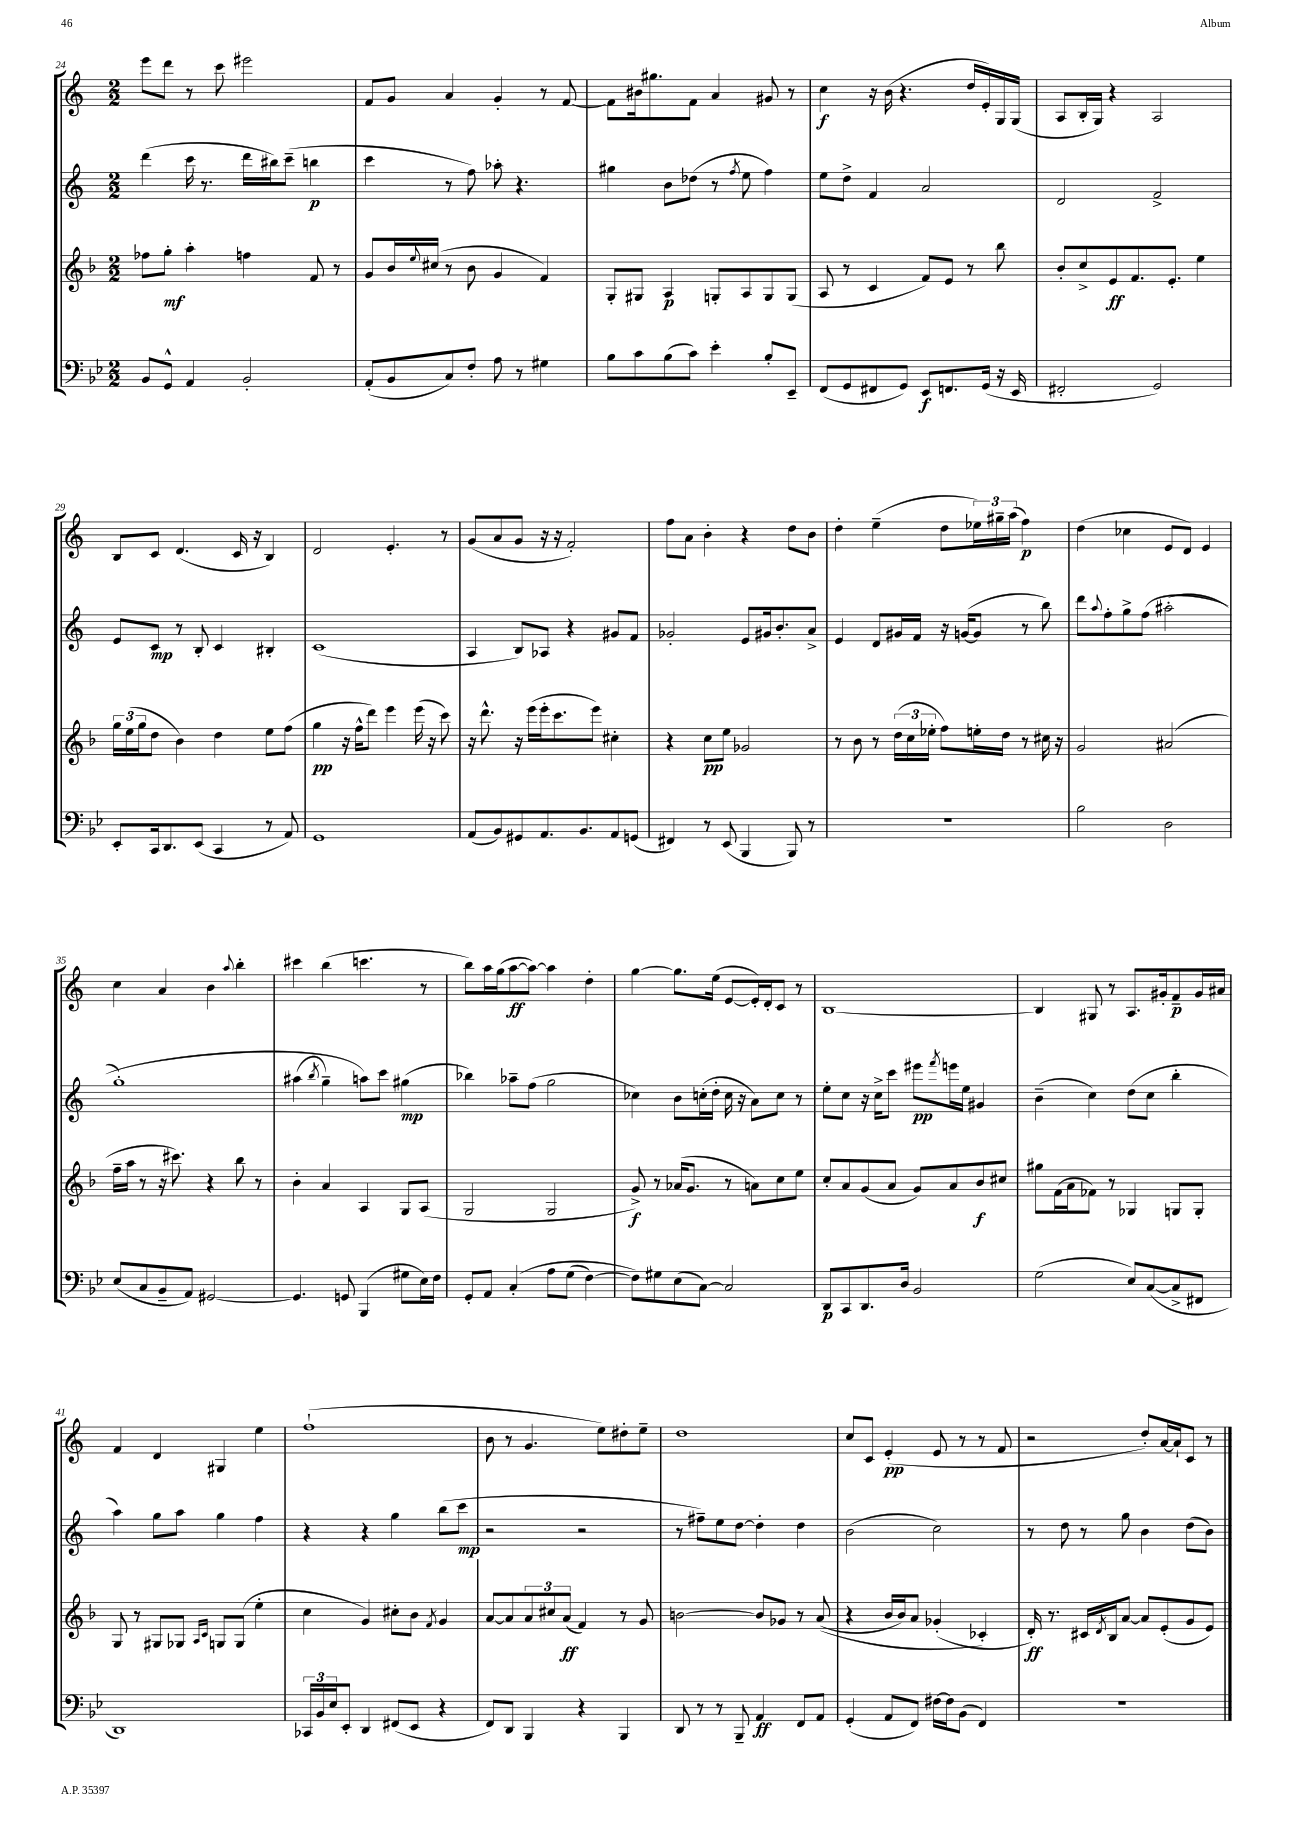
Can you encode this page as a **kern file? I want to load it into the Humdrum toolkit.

**kern	**kern	**kern	**kern
*staff4	*staff3	*staff2	*staff1
*clefF4	*clefG2	*clefG2	*clefG2
*k[b-e-]	*k[b-]	*k[]	*k[]
*M2/2	*M2/2	*M2/2	*M2/2
8BB-/L	8ff-\L	(4ddd\	8eee\L
8GG^^/J	8gg'\J	.	8ddd\J
4AA/	4aa'\	16ccc\	8r
.	.	8.r	.
.	.	.	8ccc\
2BB-'/	4ff\	16ddd\LL	2eee#\
.	.	16bb#\J)	.
.	.	(8ccc~\J	.
.	8f/	4bb\	.
.	8r	.	.
=	=	=	=
(8AA'/L	8g/L	4ccc\	8f/L
8BB-/	16b-/L	.	8g/J
.	8qqee/	.	.
.	(16cc#/JJ	.	.
8C/)	8r	8r	4a/
8F'/J	8b-\	8ff\)	.
8A\	4g/	8aa-'\	4g'/
8r	.	4.r	.
4G#\	4f/)	.	8r
.	.	.	[8f/
=	=	=	=
8B-\L	8G'/L	4gg#\	8f\]L
8c\	8G#/J	.	16b#\k
.	.	.	8.gg#\
(8B-\	4A/	8b\L	.
8c\J)	.	(8dd-\J	8f\J
4e-'\	8G'/L	8r	4a/
.	.	8qff/	.
.	8A/	8ee\	.
8B-'/L	8G/	4ff\)	8g#/
8EE-~/J	(8G/J	.	8r
=	=	=	=
(8FF/L	8A/	8ee\L	4cc\
8GG/	8r	8dd^\J	.
8FF#/	4c/	4f/	16r
.	.	.	(16b\
8GG/J)	.	.	4.r
8EE-/L	8f/L)	2a/	.
8.FF/	8e/J	.	.
.	8r	.	16dd/LL
(16GG/Jk	.	.	16e'/)
16r	8bb-\	.	16G/
16EE-/	.	.	(16G/JJ
=	=	=	=
2FF#'/	8b-'/L	2d/	8A/L
.	8cc^/	.	16B'/L
.	.	.	16G/JJ)
.	8e/	.	4r
.	8.f/	.	.
2GG/)	.	2f^/	2A/
.	8.e'/J	.	.
.	4ee\	.	.
=	=	=	=
8EE-'/L	24gg\LL	8e/L	8B/L
.	(24ee\	.	.
.	24gg\J	.	.
16CC/k	8dd\J	8c/J	8c/J
8.DD/	.	.	.
.	4b-\)	8r	(4.d/
(8EE-/J	.	8B'/	.
4CC/	4dd\	4c/	.
.	.	.	16c/
.	.	.	16r
8r	8ee\L	4B#'/	4B/)
8AA/)	(8ff\J	.	.
=	=	=	=
1GG	4gg\	(1c	2d/
.	16r	.	.
.	16ff^^\LK	.	.
.	8ddd\J)	.	.
.	4eee\	.	4.e'/
.	(16eee\	.	.
.	16r	.	.
.	8ccc\)	.	8r
=	=	=	=
(8AA/L	16r	4A/	(8g/L
.	8.ddd^^\	.	.
8BB-/)	.	.	8a/
8GG#/	16r	8B/L)	8g/J
.	(16eee\LL	.	.
8.AA/	16eee'\J	8A-/J	16r
.	8.ccc\	.	16r
.	.	4r	2f'/)
8.BB-/	.	.	.
.	8eee\J)	.	.
8AA/	4cc#'\	8g#/L	.
(8GG/J	.	8f/J	.
=	=	=	=
4FF#/)	4r	2g-'/	8ff\L
.	.	.	8a\J
8r	8cc\L	.	4b'\
(8EE-/	8ee\J	.	.
4BBB-/	2g-/	8e/L	4r
.	.	16g#/k	.
.	.	8.b'/	.
8BBB-/)	.	.	8dd\L
8r	.	8a^/J	8b\J
=	=	=	=
1r	8r	4e/	4dd'\
.	8b-\	.	.
.	8r	8d/L	(4ee~\
.	(24dd\LL	16g#/L	.
.	24cc\	.	.
.	.	16f/JJ	.
.	24ee-'\JJ	.	.
.	8ff\L)	16r	8dd\L
.	.	([16g/LK	.
.	16ee'\L	8g/]J	24ee-\L)
.	.	.	24gg#~\
.	16dd\JJ	.	.
.	.	.	(24aa\JJ
.	8r	8r	4ff\)
.	16cc#\	8bb\)	.
.	16r	.	.
=	=	=	=
2B-\	2g/	8ddd\L	(4dd\
.	.	8qqaa/	.
.	.	8ff'\	.
.	.	8gg^\	4cc-\
.	.	(8ff\J	.
2D\	(2a#/	&(2aa#'\	8e/L
.	.	.	8d/J)
.	.	.	4e/
=	=	=	=
(8E-/L	16ff~\LL	1gg')	4cc\
.	16aa\JJ	.	.
8C/	8r	.	.
8BB-~/	16r	.	4a/
.	8.ccc#\)	.	.
8AA/J)	.	.	.
[2GG#/	4r	.	4b\
.	.	.	8qqaa/
.	8bb-\	.	4bb'\
.	8r	.	.
=	=	=	=
4.GG#/]	4b-'\	(4aa#\	4ccc#\
.	.	8qbb/	.
.	4a/	4gg~\)	(4bb\
8GG/	.	.	.
(4BBB-/	4A/	8aa\L&)	4.ccc\
.	.	8ccc\J	.
8G#\L	8G/L	(4gg#\	.
16E-\L)	(8A/J	.	8r
16F\JJ	.	.	.
=	=	=	=
8GG'/L	2G/	4bb-\)	8bb\L)
8AA/J	.	.	16aa\L
.	.	.	(16gg\J
&(4C'/	.	8aa-~\L	[8aa\
.	.	(8ff\J	8aa\_J)
8A\L	2G/	2gg\	4aa\]
(8G\J	.	.	.
[4F\)	.	.	4dd'\
=	=	=	=
8F\]L&)	8g^/)	4cc-\)	[4gg\
8G#\	8r	.	.
(8E-\	(16a-/LK	8b\L	8.gg\]L
.	8.g/J	.	.
[8C\J)	.	(16cc'\L	.
.	.	16dd'\JJ	(16ee\Jk
2C/]	8r	16cc\	[8e/L
.	.	16r	.
.	8a\L)	8a\L)	16e'/]L)
.	.	.	16d'/J
.	8cc\	8cc\J	8c/J
.	8ee\J	8r	8r
=	=	=	=
8DD/L	8cc'/L	8ee'\L	[1B
8CC/	8a/	8cc\J	.
8.DD/	(8g/	16r	.
.	.	16cc^\LK	.
.	8a/J	8ccc\J	.
16D/Jk	.	.	.
2BB-/	8g/L)	8eee#\L	.
.	.	8qfff/	.
.	8a/	16eee\L	.
.	.	16ee\JJ	.
.	8b-/	4g#/	.
.	8cc#/J	.	.
=	=	=	=
(2G\	8gg#\L	(4b~\	4B/]
.	(16f\L	.	.
.	16a\J	.	.
.	8f-\J)	4cc\)	8G#/
.	8r	.	8r
8E-/L)	4G-/	(8dd\L	8.A/L
([8C/	.	8cc\J	.
.	.	.	16g#'/k
8C^/]	8G/L	4bb'\	8f~/
8FF#/J	8G'/J	.	16g#/L
.	.	.	16a#/JJ
=	=	=	=
1DD)	8G/	4aa\)	4f/
.	8r	.	.
.	8G#/L	8gg\L	4d/
.	8G-/J	8aa\J	.
.	16qqA/LL	.	.
.	16qqc/JJ	.	.
.	8G/L	4gg\	4G#/
.	(8G/J	.	.
.	4ee'\	4ff\	4ee\
=	=	=	=
24CC-/LL	4cc\	4r	(1ff`
24BB-/	.	.	.
24E-/J	.	.	.
8EE-'/J	.	.	.
4DD/	4g/)	4r	.
(8FF#/L	8cc#'\L	4gg\	.
8EE-/J	8b-\J	.	.
.	8qf/	.	.
4r	4g/	(8bb\L	.
.	.	8ccc\J	.
=	=	=	=
8FF/L)	[8a/L	2r	8b\
8DD/J	8a/]	.	8r
4BBB-/	12a/	.	4.g/
.	12cc#/	.	.
.	(12a/J	.	.
4r	4f/)	2r	.
.	.	.	8ee\L)
4BBB-/	8r	.	8dd#'\
.	8g/	.	8ee~\J
=	=	=	=
8DD/	[2b\	8r	1dd
8r	.	8ff#~\L)	.
8r	.	8ee\	.
8BBB-~/	.	[8dd\J	.
4AA/	8b/]L	4dd'\]	.
.	8g-/J	.	.
8FF/L	8r	4dd\	.
8AA/J	&((8a/	.	.
=	=	=	=
(4GG'/	4r	(2b\	8cc/L
.	.	.	8c/J
8AA/L	16b-/LL	.	(4e'/
.	16b-/J)	.	.
8FF/J)	8a/J	.	.
[16F#\LL	(4g-'/	2cc\)	8e/
16F#\]J	.	.	.
(8BB-\J	.	.	8r
4FF/)	4c-'/&)	.	8r
.	.	.	8f/
=	=	=	=
1r	16d'/)	8r	2r
.	8.r	.	.
.	.	8dd\	.
.	16c#/LL	8r	.
.	8qd/	.	.
.	16B-/J	.	.
.	[8a/J	8gg\	.
.	8a/]L	4b\	8dd'/L)
.	(8e'/	.	[16a/L
.	.	.	16a`/]J
.	8g/	(8dd\L	8c/J
.	8e/J)	8b\J)	8r
==	==	==	==
*-	*-	*-	*-
